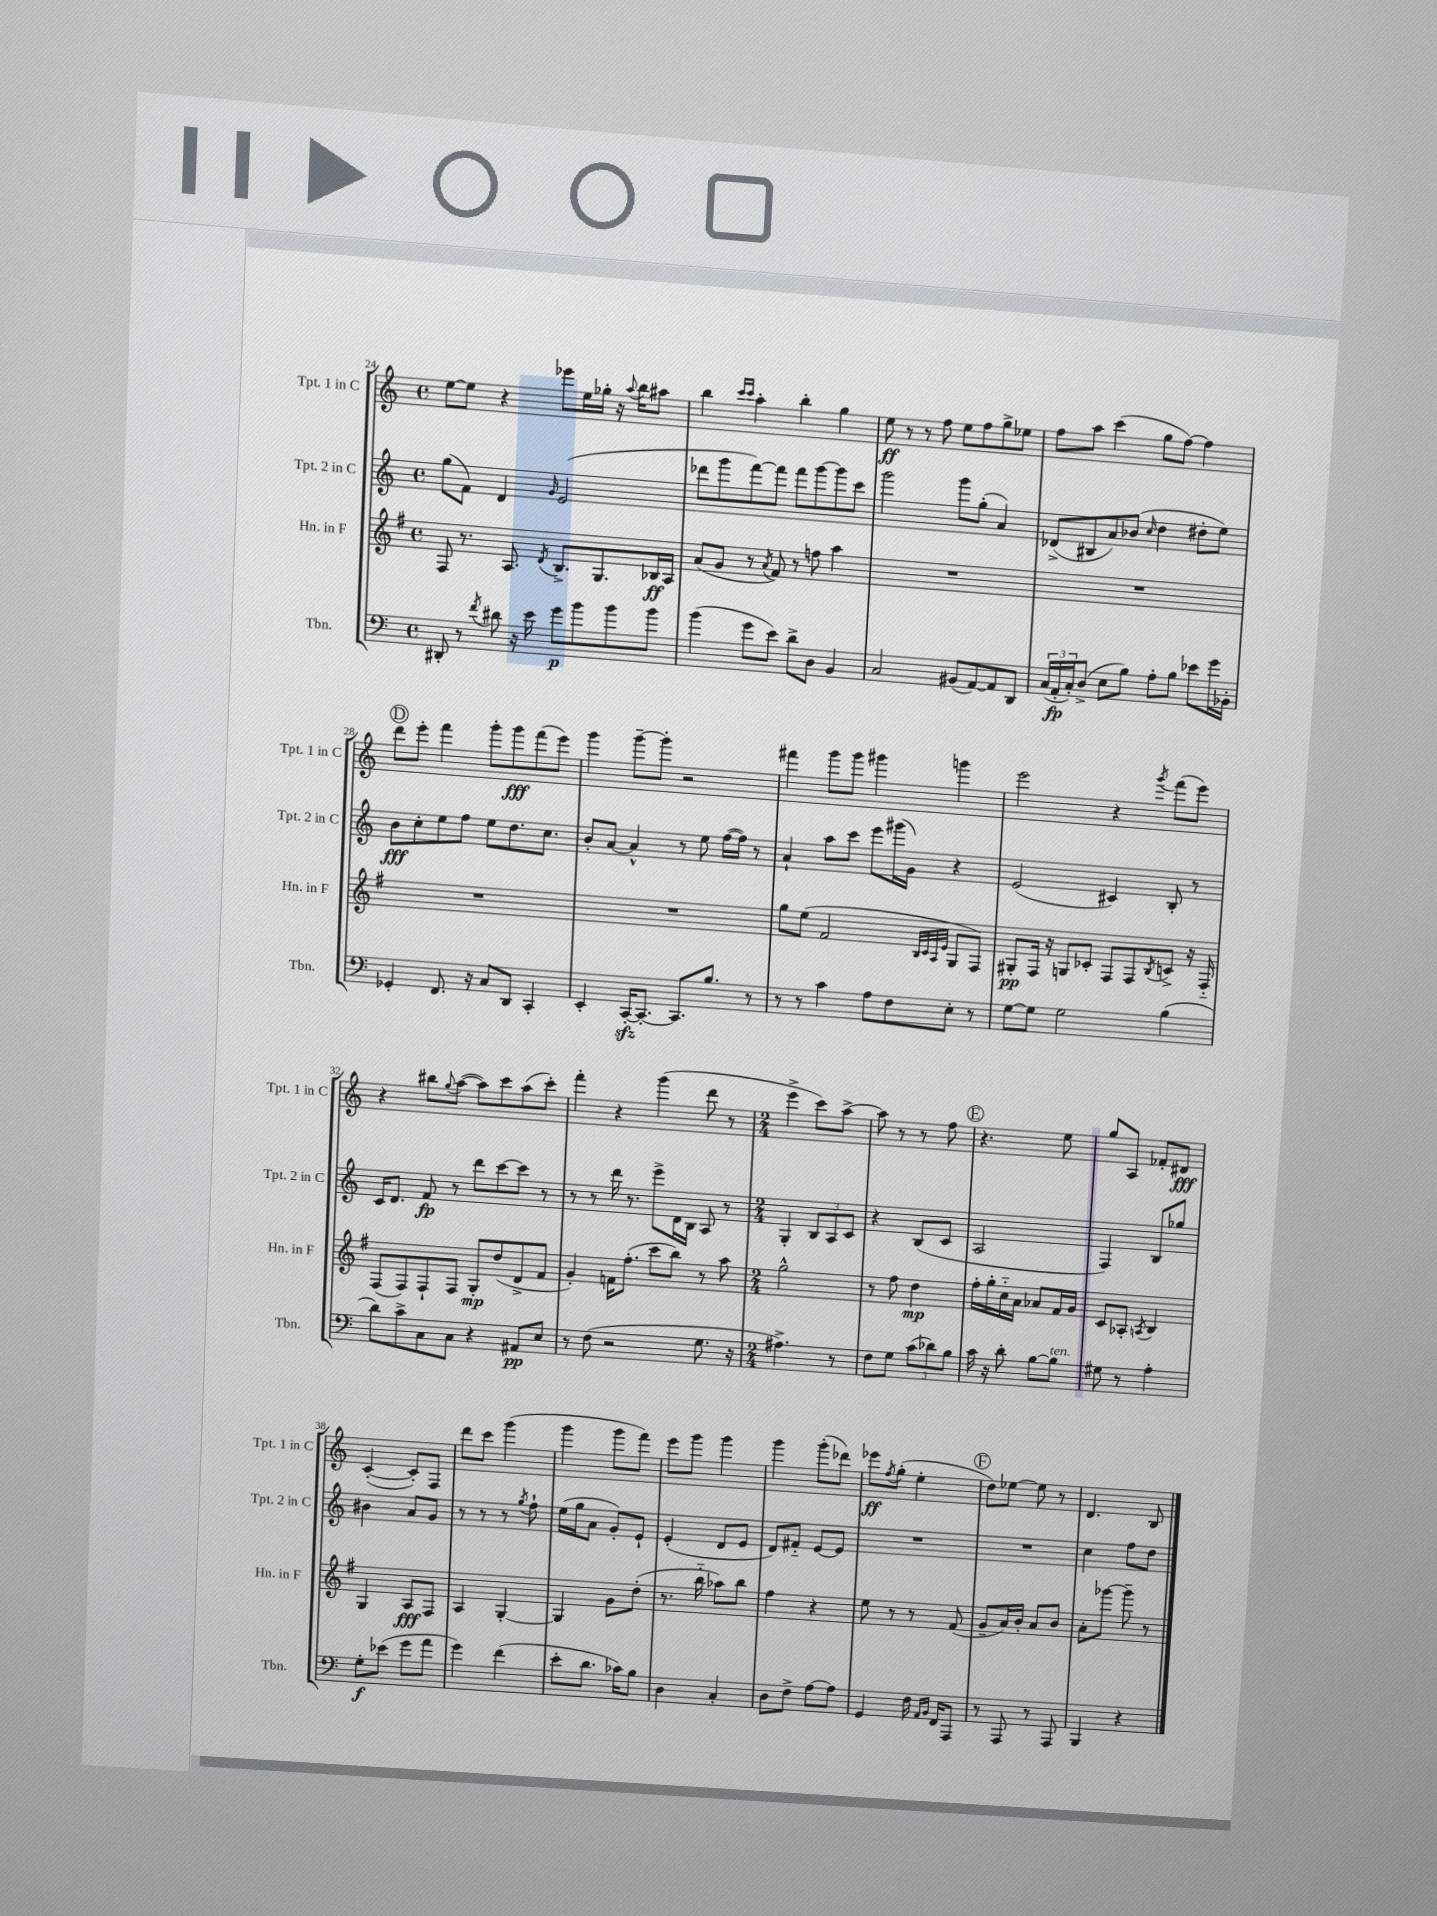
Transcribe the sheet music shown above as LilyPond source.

<<
\new StaffGroup <<
\new Staff = "s0" \with { instrumentName = "Tpt. 1 in C" shortInstrumentName = "Tpt. 1 in C" } {
    \clef treble \key c \major \defaultTimeSignature \time 4/4
    e''8~ e''8 r4 ees'''8 e''16 ges''16-. r16 \appoggiatura { a''8 } b''16 ais''8 |
    b''4 \grace { c'''16 c'''16 } a''4-. b''4-. g''4 |
    e''8\ff r8 r8 f''8 e''8 f''8 g''8-> ees''8 |
    f''8 a''8 c'''4( g''8 f''8~) f''4 |
    \mark \markup { \circle "D" } d'''8 e'''8-. f'''4 g'''8-. g'''8\fff f'''8( e'''8) |
    g'''4 g'''8~-- g'''8-. r2 |
    fis'''4 g'''8 g'''8 gis'''4 g'''4 |
    e'''2 r4 \acciaccatura { g'''8 } f'''8( e'''8) |
    r4 bis''8 \appoggiatura { g''8 } a''8~( a''8) c'''8 a''8( c'''8-.) |
    f'''4-. r4 g'''4( d'''8 r8 |
    \numericTimeSignature \time 2/4 e'''4-> c'''8) a''8~-> |
    a''8 r8 r8 f''8 |
    \mark \markup { \circle "E" } r4. e''8 |
    g''8 a8 fes'8-. dis'8\fff |
    c'4~-.( c'8-.) f8 |
    d'''8 c'''8 g'''4( |
    g'''4 g'''8 f'''8) |
    e'''8 g'''8 g'''4 |
    g'''4 g'''8-.( des'''8) |
    ees'''8\ff \acciaccatura { f''8 } g''8-.( e''4-. |
    \mark \markup { \circle "F" } d''8) ees''8~ ees''8 r8 |
    d'4. b8 \bar "|." |
}
\new Staff = "s1" \with { instrumentName = "Tpt. 2 in C" shortInstrumentName = "Tpt. 2 in C" } {
    \clef treble \key c \major \defaultTimeSignature \time 4/4
    g''8( f'8) d'4 \grace { g'16 } e'2( |
    des'''8 g'''8 f'''8~) f'''8 f'''8 g'''8~ g'''8 c'''8 |
    g'''2 g'''8 g''8-.( a'4) |
    des'8->( bis8 a'8) bes'8( \grace { c''16 } d''4 dis''8-. e''8) |
    \mark \markup { \circle "D" } b'8\fff c''8-. e''8 f''8 e''8 d''8. c''8. |
    b'8-. a'8~ a'4-^ r8 e''8 f''16~( f''16) r8 |
    a'4-! a''8 c'''8 e'''8 gis'''16( g'16) r4 |
    e'2( cis'4) b8-. r8 |
    c'16 d'8. f'8\fp r8 d'''8 c'''8~ c'''8 r8 |
    r8 r8 d'''16 r8. e'''8-> d'16 b16 a8 r8 |
    \numericTimeSignature \time 2/4 g4-. \tuplet 3/2 { b8 a8 c'8 } |
    r4 b8( c'8 |
    \mark \markup { \circle "E" } a2 |
    f4) b8 ges''8 |
    bis'4 a'8 g'8 |
    r8 r8 r8 \acciaccatura { g''8 } f''8-! |
    e''16( g''16 a'8 g'8-.) e'8-! |
    e'4-.( d'8 e'8 |
    d'8) fis'8-_ e'8~ e'8 |
    R2 |
    \mark \markup { \circle "F" } R2 |
    c''4 f''8 d''8 \bar "|." |
}
\new Staff = "s2" \with { instrumentName = "Hn. in F" shortInstrumentName = "Hn. in F" } {
    \clef treble \key g \major \defaultTimeSignature \time 4/4
    fis8 r8. a8. \acciaccatura { d'8 } b8.-> g8. bes16\ff a16 |
    a'8( g'8 r8 \acciaccatura { a'8 } fis'8) r8 f''8 a''4 |
    R1 |
    R1 |
    \mark \markup { \circle "D" } R1 |
    R1 |
    g''8 e''8( fis'2 \grace { b32 c'32 a32 e'32 } g8 fis8) |
    gis8-.\pp fis16 r16 g8 ces'8-. fis8 fis8 \acciaccatura { b8 } c'8-> r16 fis16-_ |
    fis8( fis8) fis8-! fis8 g8-.\mp d''8( d'8-> fis'8 |
    g'4-.) f'16 fis''8.-.( c'''8 b''8) r8 a''8 |
    \numericTimeSignature \time 2/4 g''2-^ |
    r8 fis''8 d''4\mp |
    \mark \markup { \circle "E" } fis''16-. g''16-. c''16-_ a'16 aes'8 fis'16 g'16 |
    c'8 aes8-. \acciaccatura { a8 } b4 |
    g4 a8\fff fis8 |
    a4 g4~-. |
    g4 g'8 d''8-.( |
    r8. b''16-_ aes''8) b''8 |
    fis''4 r4 |
    e''8 r8 r8 fis'8( |
    \mark \markup { \circle "F" } g'8-- a'16) b'16-. a'8 b'8 |
    a'8-. ges'''8~ ges'''8-- r8 \bar "|." |
}
\new Staff = "s3" \with { instrumentName = "Tbn." shortInstrumentName = "Tbn." } {
    \clef bass \key c \major \defaultTimeSignature \time 4/4
    dis,8-. r8 \acciaccatura { f'8 } dis'8 r16 e'16 g'8\p b'8 b'8 b'8 |
    b'4( g'8 e'8) d'8-> d8 b,4 |
    c2 bis,8( a,8~) a,8 d,8 |
    \tuplet 3/2 { c16( a,16-.\fp c16-.) } d8->( e8 b8) a8-. b8 ees'8 g'16 bes,16-. |
    \mark \markup { \circle "D" } ges,4-. f,8. r16 c8 d,8 c,4-. |
    e,4-. c,16~-.\sfz c,8.~-. c,8. b8. r8 |
    r8 r8 c'4 a8 f8 e8-. r8 |
    g8~ g8 g2 b4( |
    d'8) c'8-> c8 c8 r4 ais,8\pp e8 |
    r8 f8( r2 g8. r16 |
    \numericTimeSignature \time 2/4 ais4.->) r8 |
    f8 g8 \tuplet 3/2 { c'8( des'8) b8 } |
    \mark \markup { \circle "E" } c'16 r16 d'8-. b8~ b8^\markup { \italic "ten." } |
    gis8 r8 a4-. |
    g8-.\f ees'8( g'8 a'8 |
    g'4) f'4( |
    e'8-. d'8. ces'16) b8 |
    d4 c4-. |
    d8 f8-> a8~ a8 |
    g,4 f16 \grace { a,16 b,16 } f,16 a,,8 |
    \mark \markup { \circle "F" } r8 a,,8 r8 a,,8 |
    b,,4 r4 \bar "|." |
}
>>
>>
\layout { \context { \Score currentBarNumber = #24 } }
